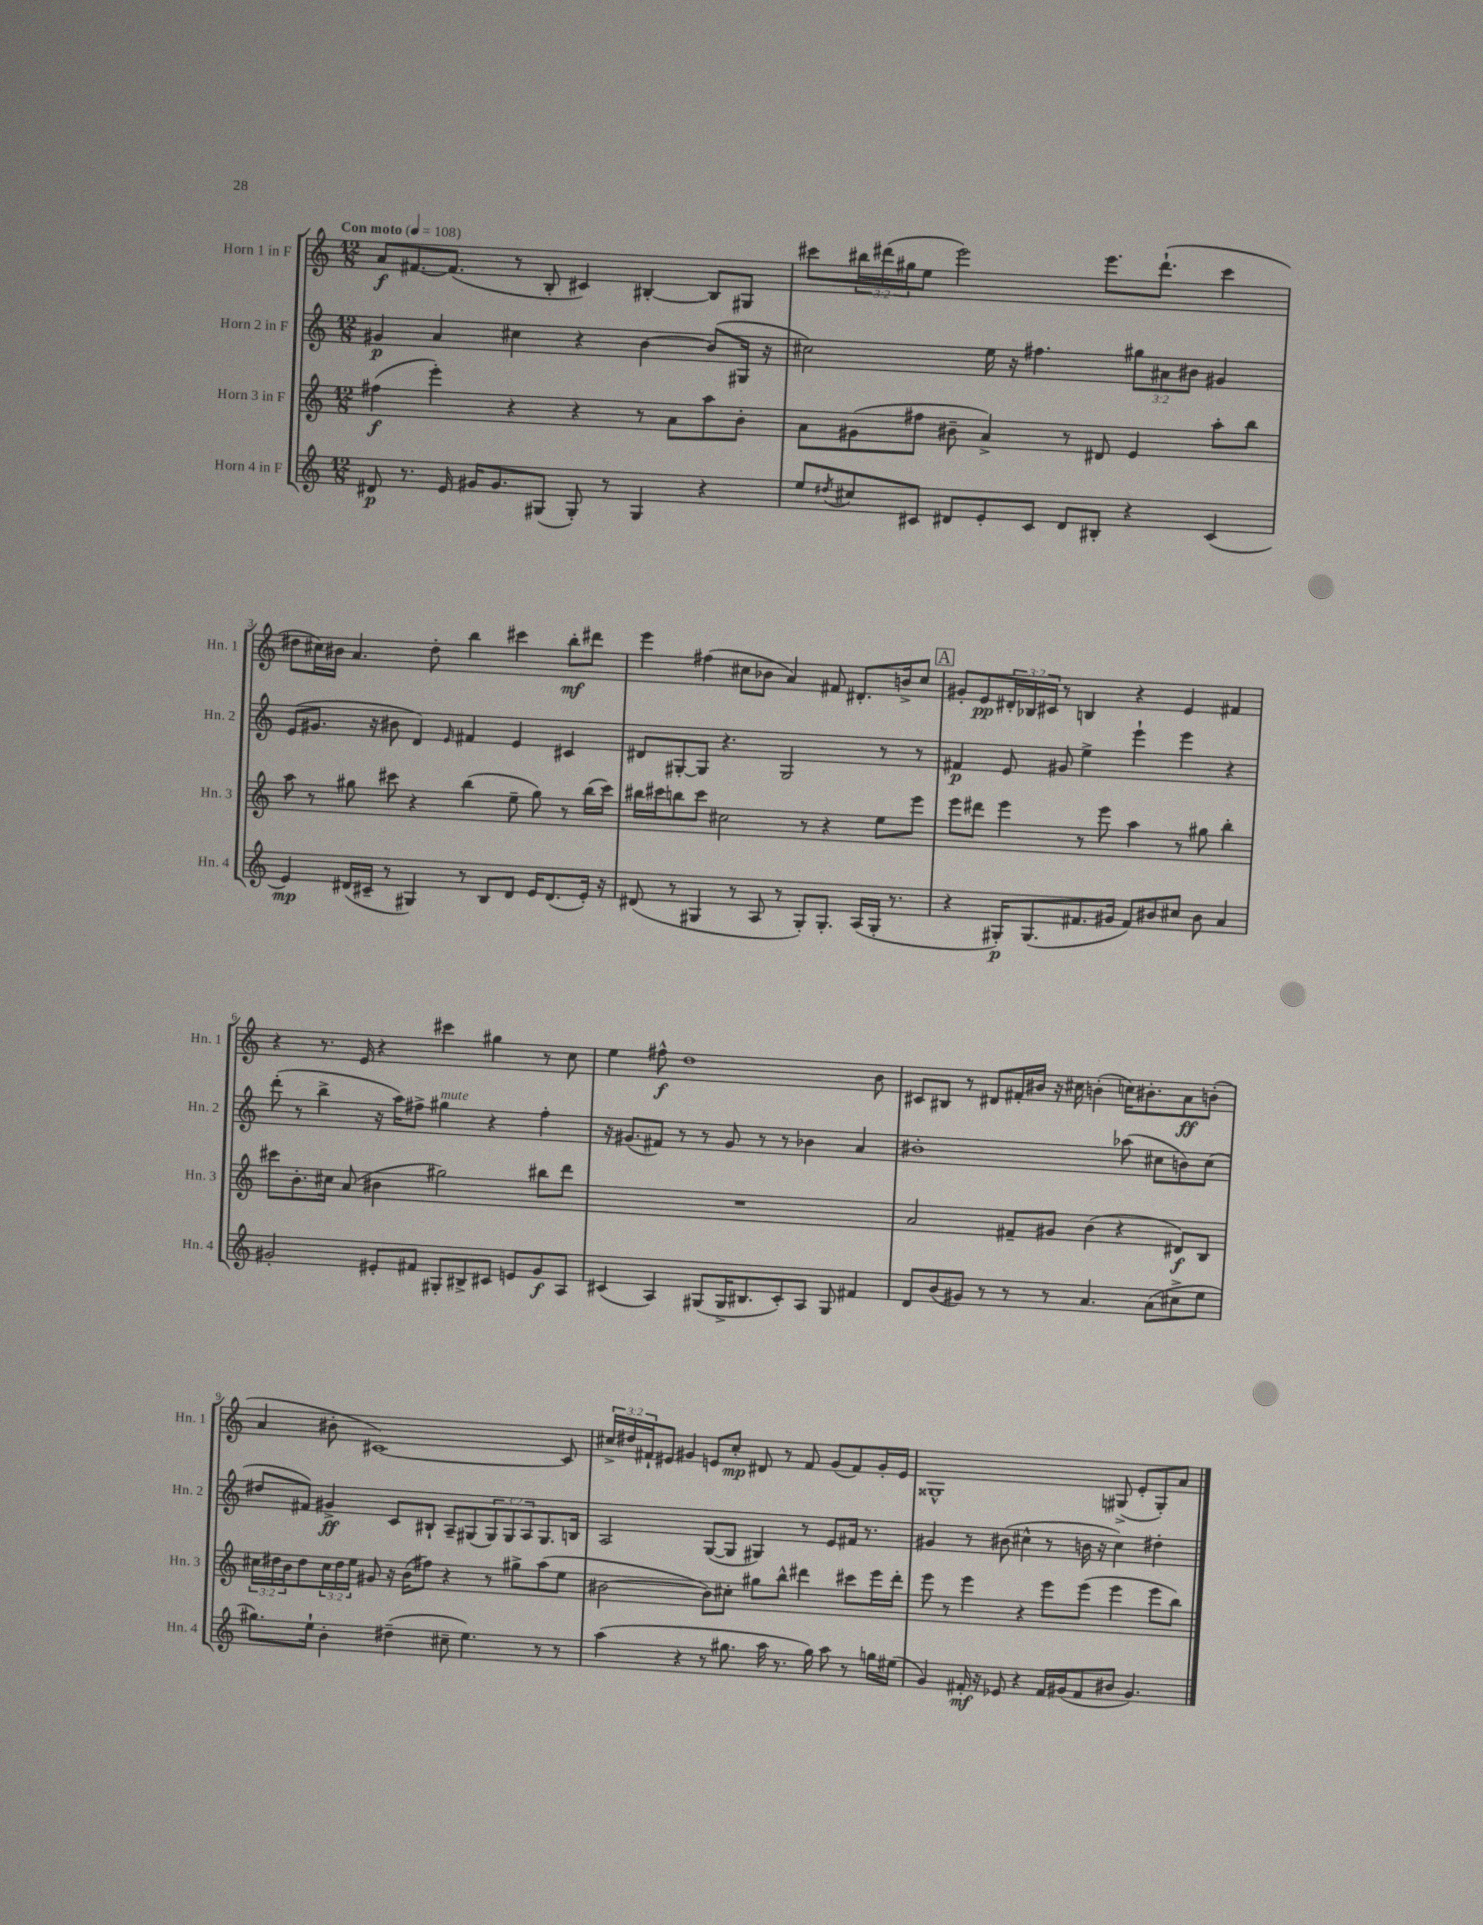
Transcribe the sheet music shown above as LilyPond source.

<<
\new StaffGroup <<
\new Staff = "s0" \with { instrumentName = "Horn 1 in F" shortInstrumentName = "Hn. 1" } {
    \clef treble \key c \major \numericTimeSignature \time 12/8 \override Staff.TupletNumber.text = #tuplet-number::calc-fraction-text \tempo "Con moto" 4 = 108
    a'8\f fis'8.~ fis'8.( r8 b8-. cis'4) bis4~-. bis8 gis8 |
    cis'''8 \tuplet 3/2 { bis''16 dis'''16( gis''16 } e''8 e'''2) e'''8. dis'''8.-!( cis'''4 |
    dis''8 cis''16) bis'16 a'4. dis''8-. b''4 cis'''4 b''8-.\mf dis'''8 |
    e'''4 fis''4( cis''8 bes'8 a'4) fis'8 dis'8.-. b'16-> cis''8 |
    \mark \markup { \box "A" } gis'8-. e'8\pp \tuplet 3/2 { dis'16-. bes16 cis'16 } r8 b4 r4 e'4 fis'4 |
    r4 r8. e'16 r4 cis'''4 gis''4 r8 c''8 |
    e''4 fis''8-^\f d''1 b'8 |
    cis'8 bis8 r8 dis'8 fis'16-. bis'16 r16 cis''16 b'4-.( c''16) bis'8.-. a'8\ff b'8-.( |
    a'4 bis'8-. cis'1~) cis'8 |
    \tuplet 3/2 { cis''16-> dis''16 fis'16-! } eis'8 gis'4 e'8 cis''8-.\mp dis'8 r8 fis'8 gis'8( fis'8) gis'16-. e'16 |
    gisis1-^ gis8->( e'8-. gis8-.) a'8 \bar "|." |
}
\new Staff = "s1" \with { instrumentName = "Horn 2 in F" shortInstrumentName = "Hn. 2" } {
    \clef treble \key c \major \numericTimeSignature \time 12/8 \override Staff.TupletNumber.text = #tuplet-number::calc-fraction-text
    gis'4\p a'4 cis''4 r4 b'4~ b'8( gis16 r16 |
    cis''2) e''16 r16 fis''4. \tuplet 3/2 { gis''8 ais'8 bis'8 } gis'4 |
    e'8( gis'8. r16 bis'8 d'4) \grace { e'16 } fis'4 e'4 cis'4 |
    dis'8 gis8~-. gis8 r4. gis2 r8 r8 |
    \mark \markup { \box "A" } fis'4\p e'8 gis'8 e''4-> e'''4-! e'''4 r4 |
    d'''8-.( r8 b''4-> r16 a''16) fis''8-> gis''4^\markup { \italic "mute" } r4 fis''4-. |
    r16 gis'8.( fis'8) r8 r8 gis'8 r8 r8 bes'4 a'4 |
    bis'1-. aes''8( cis''8 b'8) cis''8( |
    dis''8 fis'8) gis'4->\ff c'8 bis8-! a8-- gis8( \tuplet 3/2 { gis8) gis8 a8 } gis8. b16 |
    a2 g8~( g8 gis4) r8 e'8 fis'16 r8. |
    gis'4 r8 bis'8( cis''4-^ r8 b'16 r16 cis''4) dis''4-. \bar "|." |
}
\new Staff = "s2" \with { instrumentName = "Horn 3 in F" shortInstrumentName = "Hn. 3" } {
    \clef treble \key c \major \numericTimeSignature \time 12/8 \override Staff.TupletNumber.text = #tuplet-number::calc-fraction-text
    fis''4\f( e'''4-.) r4 r4 r8 a'8 a''8 b'8-. |
    a'8 gis'8( fis''8 bis'8-- a'4->) r8 dis'8 e'4 a''8-. b''8 |
    a''8 r8 gis''8 cis'''8 r4 b''4( e''8-- gis''8) r8 b''16( cis'''16) |
    bis''16 cis'''16 b''8 cis'''8 cis''2 r8 r4 e''8 e'''8 |
    \mark \markup { \box "A" } e'''8 dis'''8 e'''4 r8 e'''8 a''4 r8 gis''8 b''4-. |
    cis'''8 b'8.-. cis''16 a'8( bis'4 gis''2) bis''8 d'''8 |
    R1. |
    a'2 fis'8-- gis'8 b'4( r4 dis'8\f) b8 |
    \tuplet 3/2 { cis''16 dis''16 b'16 } dis''8 \tuplet 3/2 { cis''16 dis''16 e''16 } gis'8 r16 b'16( fis''8) r4 r8 gis''8-> a''8( e''8 |
    bis'2~ bis'8) cis''8-. gis''8 b''8-^ dis'''4 cis'''8 e'''16 dis'''16-. |
    e'''8 r8 e'''4 r4 e'''8 e'''8( e'''4 e'''8 b''8) \bar "|." |
}
\new Staff = "s3" \with { instrumentName = "Horn 4 in F" shortInstrumentName = "Hn. 4" } {
    \clef treble \key c \major \numericTimeSignature \time 12/8
    dis'8\p r8. e'16 gis'16 gis'8. gis8( gis8-.) r8 gis4 r4 |
    e''8 \acciaccatura { dis''8 } cis''8 cis'8 dis'8 e'8-. cis'8 dis'8 bis8-. r4 cis'4( |
    e'4\mp) dis'16( cis'16-- r8 gis4) r8 b8 dis'8 e'16 dis'8.( e'16-.) r16 |
    dis'8( r8 gis4 r8 a8 r8 gis8-.) gis8.-. a16( gis16-. r8. |
    \mark \markup { \box "A" } r4 gis16-.\p) gis8.( fis'8. gis'16 fis'8) bis'8 cis''8 bis'8 a'4 |
    gis'2-. eis'8-. fis'8 gis8-. bis8-> cis'8 e'8 gis'8\f a8 |
    cis'4( a4) gis8( gis16-> bis8. cis'8-.) a8 gis8 fis'4 |
    d'8 b'8( gis'8) r8 r8 r8 a'4. a'8( cis''8-> e''8 |
    gis''8.) e''16-! b'4-. dis''4--( cis''8-- e''4.) r8 r8 |
    a''4( r4 r8 gis''8. a''16 r8. gis''16) a''8 r8 g''16 eis''16( |
    g'4) fis'16-.\mf r16 ees'8 r4 fis'16 gis'16( fis'8 bis'8 gis'4.) \bar "|." |
}
>>
>>
